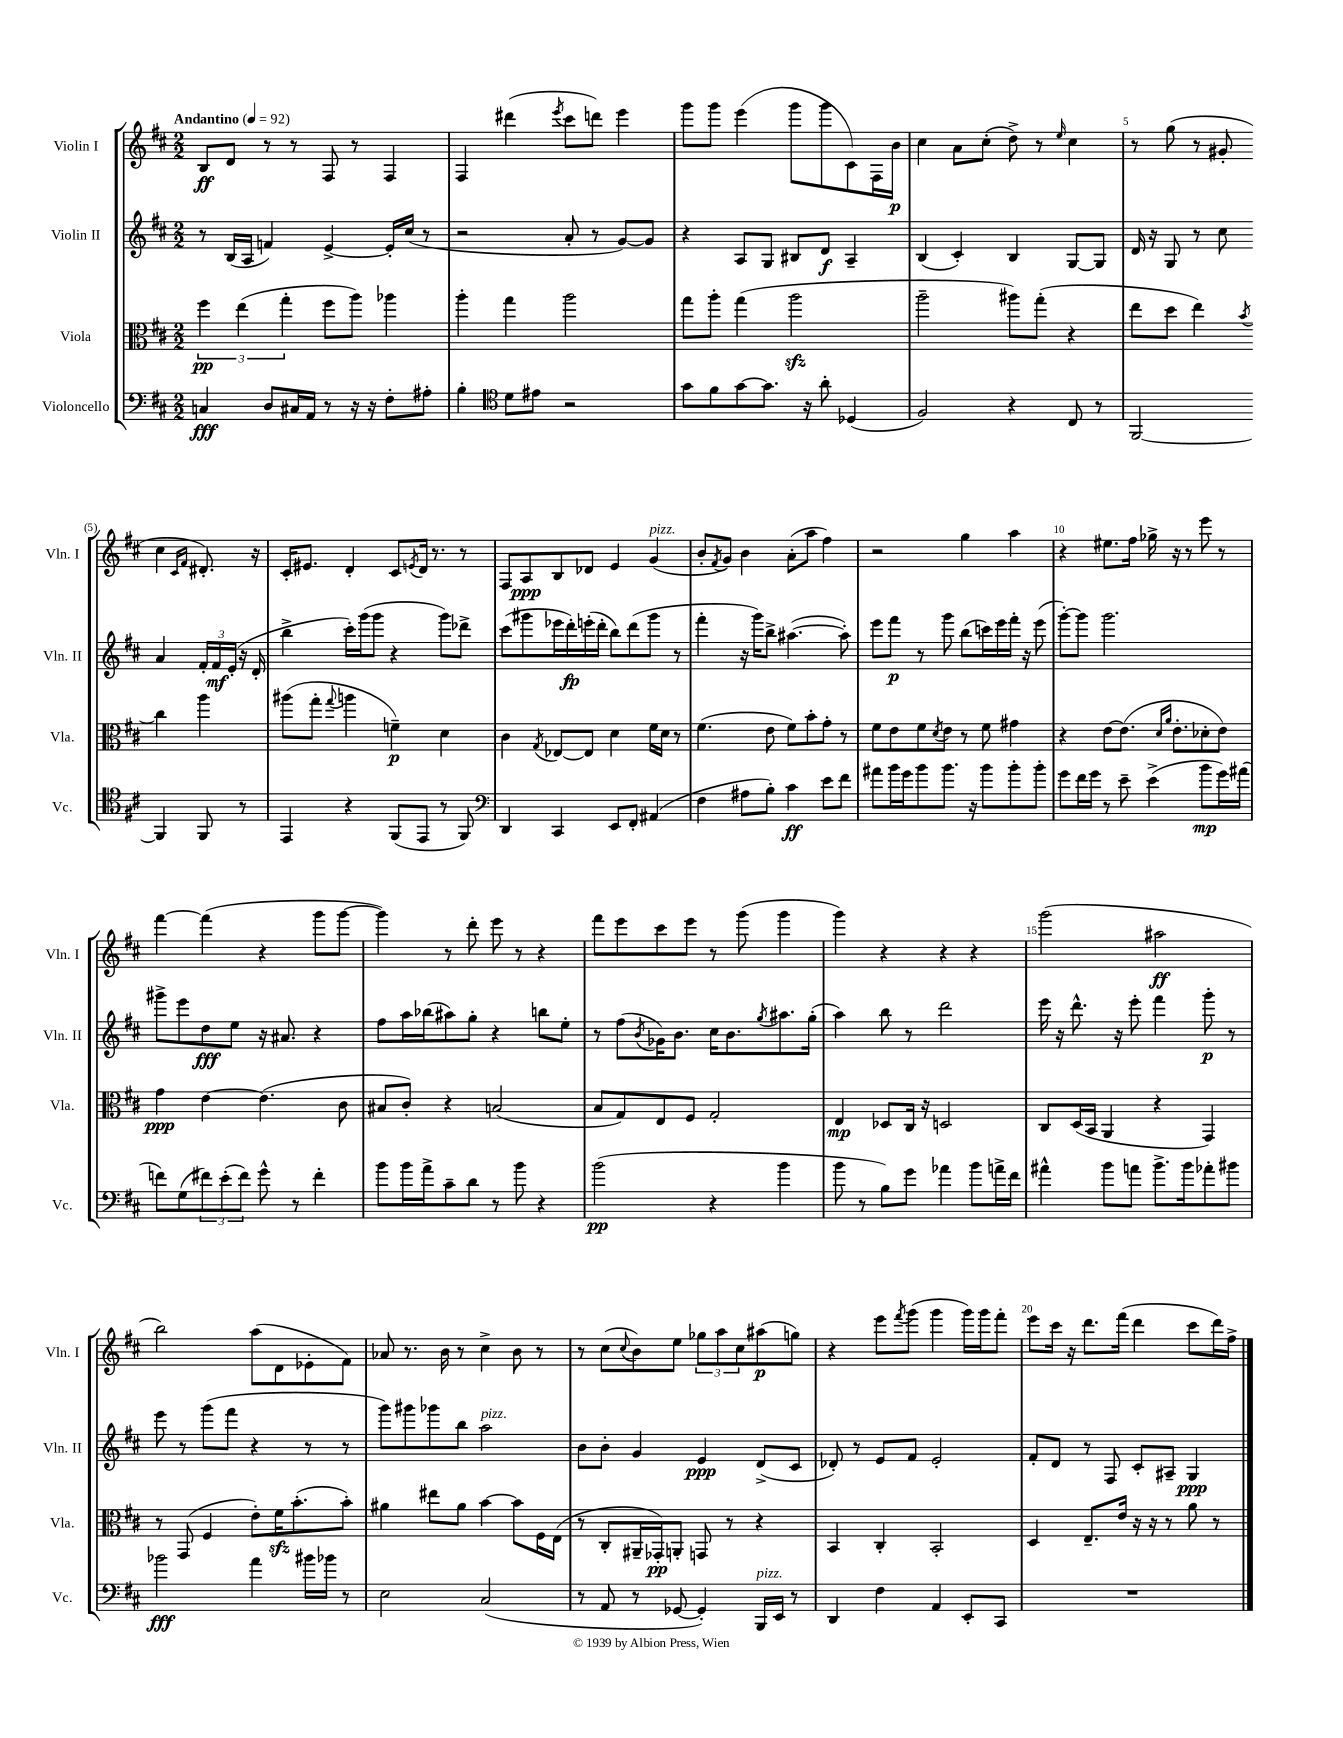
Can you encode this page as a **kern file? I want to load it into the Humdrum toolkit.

**kern	**dynam	**kern	**dynam	**kern	**dynam	**kern	**dynam
*part4	*part4	*part3	*part3	*part2	*part2	*part1	*part1
*staff4	*staff4	*staff3	*staff3	*staff2	*staff2	*staff1	*staff1
*I"Violoncello	*	*I"Viola	*	*I"Violin II	*	*I"Violin I	*
*I'Vc.	*	*I'Vla.	*	*I'Vln. II	*	*I'Vln. I	*
*clefF4	*	*clefC3	*	*clefG2	*	*clefG2	*
*k[f#c#]	*	*k[f#c#]	*	*k[f#c#]	*	*k[f#c#]	*
*M2/2	*	*M2/2	*	*M2/2	*	*M2/2	*
*MM92	*	*MM92	*	*MM92	*	*MM92	*
=1	=1	=1	=1	=1	=1	=1	=1
!	!	!	!	!	!	!LO:TX:a:B:t=Andantino	!
4Cn/	fff	6ff#\	pp	8r	.	8B/L	ff
.	.	.	.	(16B/LL	.	8d/J	.
.	.	(6ee\	.	.	.	.	.
.	.	.	.	16A/JJ	.	.	.
8D/L	.	.	.	4fn/)	.	8r	.
.	.	6gg'\	.	.	.	.	.
16C#X/L	.	.	.	.	.	8r	.
16AA/JJ	.	.	.	.	.	.	.
8r	.	8ff#\L	.	[4e^/	.	8F#/	.
16r	.	8aa\J)	.	.	.	8r	.
16r	.	.	.	.	.	.	.
8F#'\L	.	4aa-X\	.	16e'/LL]	.	4F#/	.
.	.	.	.	(16cc#/JJ	.	.	.
8A#X'\J	.	.	.	8r	.	.	.
=2	=2	=2	=2	=2	=2	=2	=2
4B'\	.	4aa'\	.	2r	.	4F#/	.
*clefC4	*	*	*	*	*	*	*
8d\L	.	4gg\	.	.	.	(4ddd#X\	.
8e#X\J	.	.	.	.	.	.	.
.	.	.	.	.	.	8qeee/	.
2r	.	2aa\	.	8a'/	.	8ccc#\L	.
.	.	.	.	8r	.	8dddn\J)	.
.	.	.	.	[8g/L)	.	4eee\	.
.	.	.	.	8g/J]	.	.	.
=3	=3	=3	=3	=3	=3	=3	=3
8g\L	.	8gg\L	.	4r	.	8ggg\L	.
8f#\	.	8aa'\J	.	.	.	8ggg\J	.
[8g\	.	(4gg\	.	8A/L	.	(4eee\	.
8.g\J]	.	.	.	8G/J	.	.	.
.	.	2aazz\	.	8B#X/L	.	8ggg\L	.
16r	.	.	.	.	.	.	.
8a'\	.	.	.	8d/J	f	8ggg\	.
(4D-X/	.	.	.	4A~/	.	8c#\)	.
.	.	.	.	.	.	16F#\L	.
.	.	.	.	.	.	16b\JJ	p
=4	=4	=4	=4	=4	=4	=4	=4
2F#/)	.	2aa~\	.	(4B/	.	4cc#\	.
.	.	.	.	4c#'/)	.	8a\L	.
.	.	.	.	.	.	(8cc#'\J	.
4r	.	8aa#X\L)	.	4B/	.	8dd^\)	.
.	.	(8gg'\J	.	.	.	8r	.
.	.	.	.	.	.	16qqee/	.
8C#/	.	4r	.	[8G/L	.	4cc#\	.
8r	.	.	.	8G/J]	.	.	.
=5	=5	=5	=5	=5	=5	=5	=5
[2FF#/	.	8ee\L	.	16d/	.	8r	.
.	.	.	.	16r	.	.	.
.	.	8dd\J	.	8G/	.	(8gg\	.
.	.	4ee\)	.	8r	.	8r	.
.	.	.	.	8cc#\	.	8g#X'/	.
.	.	8qb/	.	.	.	.	.
4FF#/]	.	4cc#\	.	4a/	.	4cc#\	.
.	.	.	.	.	.	16qqc#/LL	.
.	.	.	.	.	.	16qqf#/JJ	.
8FF#/	.	4aa\	.	24f#'/LL	.	8.d#X'/)	.
.	.	.	.	24f#/	mf	.	.
.	.	.	.	(24e'/JJ	.	.	.
8r	.	.	.	16r	.	.	.
.	.	.	.	16d'/	.	16r	.
!!LO:LB:g=z
=6	=6	=6	=6	=6	=6	=6	=6
4EE/	.	(8aa#X\L	.	4bb^\	.	16c#'/KL	.
.	.	.	.	.	.	8.e#X/J	.
.	.	8gg'\J	.	.	.	.	.
.	.	8qqgg/	.	.	.	.	.
4r	.	4aan\	.	16ccc#'\LL)	.	4d'/	.
.	.	.	.	(16ggg\J	.	.	.
.	.	.	.	8ggg\J	.	.	.
(8FF#/L	.	4fn~\)	p	4r	.	8c#/L	.
.	.	.	.	.	.	8qen/	.
8EE/J	.	.	.	.	.	16d/Jk	.
.	.	.	.	.	.	8.r	.
8r	.	4d\	.	8ggg\L)	.	.	.
8FF#/)	.	.	.	8ddd-X^\J	.	8r	.
=7	=7	=7	=7	=7	=7	=7	=7
*clefF4	*	*	*	*	*	*	*
4DD/	.	4c#\	.	(8ccc#\L	.	8F#/L	.
.	.	.	.	8ggg#X\	.	8A/	ppp
.	.	8qG/	.	.	.	.	.
4CC#/	.	[8E-X/L	.	16eee-X\L	.	8B/	.
.	.	.	.	16ddd'\)	fp	.	.
.	.	8E-/J]	.	(16eeen'\	.	8d-X/J	.
.	.	.	.	16ddd'\JJ	.	.	.
8EE/L	.	4d\	.	8bb\L)	.	4e/	.
8FF#'/J	.	.	.	(8ddd\	.	.	.
!	!	!	!	!	!	!LO:TX:a:i:t=pizz.	!
(4AA#X/	.	16f#\LL	.	8ggg#\J	.	(4g/	.
.	.	16d\JJ	.	.	.	.	.
.	.	8r	.	8r	.	.	.
=8	=8	=8	=8	=8	=8	=8	=8
4F#\	.	(4.f#\	.	4fff#'\	.	8b'/L	.
.	.	.	.	.	.	8qf#/	.
.	.	.	.	.	.	8g/J)	.
8A#X\L	.	.	.	16r	.	4b\	.
.	.	.	.	16ggg\KL)	.	.	.
8B'\J)	.	8e\	.	8bb^\J	.	.	.
4c#\	ff	8f#\L)	.	([4.aa#X\	.	(8a'\L	.
.	.	8b'\	.	.	.	8aa\J	.
8e\L	.	8g'\J	.	.	.	4ff#\)	.
8f#\J	.	8r	.	8aa#'\])	.	.	.
=9	=9	=9	=9	=9	=9	=9	=9
8a#X\L	.	8f#\L	.	8eee\L	.	2r	.
16b\L	.	8e\	.	8fff#\J	p	.	.
16g\J	.	.	.	.	.	.	.
8b\	.	8f#\	.	8r	.	.	.
.	.	8qd/	.	.	.	.	.
8.b\J	.	8e\J	.	8ggg\	.	.	.
.	.	8r	.	(8bb\L	.	4gg\	.
16r	.	.	.	.	.	.	.
8b\L	.	8f#\	.	16cccn\L)	.	.	.
.	.	.	.	16eee\	.	.	.
8b'\	.	4g#X\	.	16fff#'\JJ	.	4aa\	.
.	.	.	.	16r	.	.	.
8b'\J	.	.	.	(8eee\	.	.	.
=10	=10	=10	=10	=10	=10	=10	=10
8g\L	.	4r	.	[8ggg'\L)	.	4r	.
16f#\L	.	.	.	8ggg\J]	.	.	.
16g\JJ	.	.	.	.	.	.	.
8r	.	[8e\L	.	2.ggg\	.	8.ee#X\L	.
8e~\	.	(8.e\J]	.	.	.	.	.
.	.	.	.	.	.	16ff#\Jk	.
(4e^\	.	.	.	.	.	16gg-X^\	.
.	.	16qqd/LL	.	.	.	.	.
.	.	16qqa/JJ	.	.	.	.	.
.	.	8.e'\L	.	.	.	16r	.
.	.	.	.	.	.	8r	.
8b\L	mp	8d-X'\	.	.	.	8eee\	.
16g\L)	.	8e\J)	.	.	.	8r	.
(16a#X\JJ	.	.	.	.	.	.	.
!!LO:LB:g=z
=11	=11	=11	=11	=11	=11	=11	=11
8fn\L)	.	4g\	ppp	8ggg#X^\L	.	[4fff#\	.
(8G\	.	.	.	8eee\	.	.	.
12f#X\)	.	[4e\	.	8dd\	fff	(4fff#\]	.
(12e'\	.	.	.	.	.	.	.
.	.	.	.	8ee\J	.	.	.
12f#\J)	.	.	.	.	.	.	.
8g^^\	.	(4.e\]	.	16r	.	4r	.
.	.	.	.	8.a#X/	.	.	.
8r	.	.	.	.	.	.	.
4f#'\	.	.	.	4r	.	8ggg\L	.
.	.	8c#\	.	.	.	[8ggg\J	.
=12	=12	=12	=12	=12	=12	=12	=12
8b\L	.	8B#X/L	.	8ff#\L	.	4ggg\])	.
16b\L	.	8c#'/J)	.	16aa\L	.	.	.
16a^\J	.	.	.	(16bb-X\J	.	.	.
8c#~\	.	4r	.	8aa#X\)	.	8r	.
8d\J	.	.	.	8gg'\J	.	8ddd'\	.
8r	.	(2Bn/	.	4r	.	8eee\	.
8b\	.	.	.	.	.	8r	.
4r	.	.	.	8bbn\L	.	4r	.
.	.	.	.	8ee'\J	.	.	.
=13	=13	=13	=13	=13	=13	=13	=13
(2b\	pp	8B/L	.	8r	.	8fff#\L	.
.	.	8G/)	.	(8ff#\L	.	8eee\	.
.	.	.	.	8qb/	.	.	.
.	.	8E/	.	16g-X\K)	.	8ccc#\	.
.	.	.	.	8.b\J	.	.	.
.	.	8F#/J	.	.	.	8eee\J	.
4r	.	2G'/	.	16cc#\KL	.	8r	.
.	.	.	.	8.b\	.	.	.
.	.	.	.	.	.	(8ggg\	.
.	.	.	.	8qgg/	.	.	.
4b\	.	.	.	8.aa#X\	.	4ggg\	.
.	.	.	.	(16gg'\Jk	.	.	.
=14	=14	=14	=14	=14	=14	=14	=14
8b\	.	4E/	mp	4aa\)	.	4ggg\)	.
8r	.	.	.	.	.	.	.
8B\L)	.	8D-X/L	.	8bb\	.	4r	.
8g\J	.	16C#/Jk	.	8r	.	.	.
.	.	16r	.	.	.	.	.
4a-X\	.	2Dn/	.	2ddd\	.	4r	.
8b\L	.	.	.	.	.	4r	.
16an^\L	.	.	.	.	.	.	.
16f#\JJ	.	.	.	.	.	.	.
=15	=15	=15	=15	=15	=15	=15	=15
4a#X^^\	.	8C#/L	.	16eee\	.	(2ggg\	.
.	.	.	.	16r	.	.	.
.	.	(16D/L	.	8.ddd^^\	.	.	.
.	.	16BB/JJ	.	.	.	.	.
8b\L	.	4AA/	.	.	.	.	.
.	.	.	.	16r	.	.	.
8an\J	.	.	.	8eee'\	.	.	.
8.b^\L	.	4r	.	4fff#\	.	2aa#X\	ff
16b\k	.	.	.	.	.	.	.
8a-X'\	.	4GG/)	.	8ggg'\	p	.	.
8b#X\J	.	.	.	8r	.	.	.
!!LO:LB:g=z
=16	=16	=16	=16	=16	=16	=16	=16
2b-X\	fff	8r	.	8eee\	.	2bb\)	.
.	.	(8GG/	.	8r	.	.	.
.	.	4F#/	.	(8ggg\L	.	.	.
.	.	.	.	8fff#\J	.	.	.
4a\	.	8e'\L)	.	4r	.	(8aa\L	.
.	.	16f#zz\K	.	.	.	8d\	.
.	.	(8.b'\	.	.	.	.	.
16b#X\LL	.	.	.	8r	.	8e-X'\	.
16b-X\JJ	.	.	.	.	.	.	.
8r	.	8b'\J)	.	8r	.	8f#\J)	.
=17	=17	=17	=17	=17	=17	=17	=17
2E\	.	4a#X\	.	8ggg\L)	.	8a-X/	.
.	.	.	.	8ggg#X\	.	8.r	.
.	.	8ee#X\L	.	8ggg-X\	.	.	.
.	.	.	.	.	.	16b\	.
.	.	8a#\J	.	8bb\J	.	8r	.
!	!	!	!	!LO:TX:a:i:t=pizz.	!	!	!
(2C#/	.	[4b\	.	2aa\	.	4cc#^\	.
.	.	8b\L]	.	.	.	8b\	.
.	.	16F#\L	.	.	.	8r	.
.	.	(16E\JJ	.	.	.	.	.
=18	=18	=18	=18	=18	=18	=18	=18
8r	.	8r	.	8b\L	.	8r	.
8AA/	.	8C#'/L	.	8b'\J	.	(8cc#\L	.
.	.	.	.	.	.	8qqcc#/	.
8r	.	16AA#X~/L	.	4g/	.	8b\)	.
.	.	16GG-X'/J)	pp	.	.	.	.
[8GG-X/	.	8AAn'/J	.	.	.	8ee\J	.
4GG-'/])	.	8GGn/	.	4e/	ppp	12gg-X\L	.
.	.	.	.	.	.	12aa\	.
.	.	8r	.	.	.	.	.
.	.	.	.	.	.	12cc#\	.
!LO:TX:a:i:t=pizz.	!	!	!	!	!	!	!
16BBB/LL	.	4r	.	(8d^/L	.	(8aa#X\	p
16EE/JJ	.	.	.	.	.	.	.
8r	.	.	.	8c#/J	.	8ggn\J)	.
=19	=19	=19	=19	=19	=19	=19	=19
4DD/	.	4BB/	.	8d-X'/)	.	4r	.
.	.	.	.	8r	.	.	.
4F#\	.	4C#'/	.	8e/L	.	8eee\L	.
.	.	.	.	.	.	8qfff#/	.
.	.	.	.	8f#/J	.	(8ggg\J	.
4AA/	.	2BB'/	.	2e'/	.	4ggg\	.
8EE'/L	.	.	.	.	.	16ggg\LL)	.
.	.	.	.	.	.	16ggg\J	.
8CC#/J	.	.	.	.	.	8fff#'\J	.
=20	=20	=20	=20	=20	=20	=20	=20
1r	.	4D/	.	8f#'/L	.	8eee\L	.
.	.	.	.	8d/J	.	16ccc#\Jk	.
.	.	.	.	.	.	16r	.
.	.	8.E~/L	.	8r	.	8.ddd\L	.
.	.	.	.	8F#/	.	.	.
.	.	16e/Jk	.	.	.	(16fff#\Jk	.
.	.	16r	.	8c#'/L	.	4ddd\	.
.	.	16r	.	.	.	.	.
.	.	8r	.	8A#X~/J	.	.	.
.	.	8a\	.	4G/	ppp	8ccc#\L	.
.	.	8r	.	.	.	16ddd\L)	.
.	.	.	.	.	.	16ff#^\JJ	.
==	==	==	==	==	==	==	==
*-	*-	*-	*-	*-	*-	*-	*-
